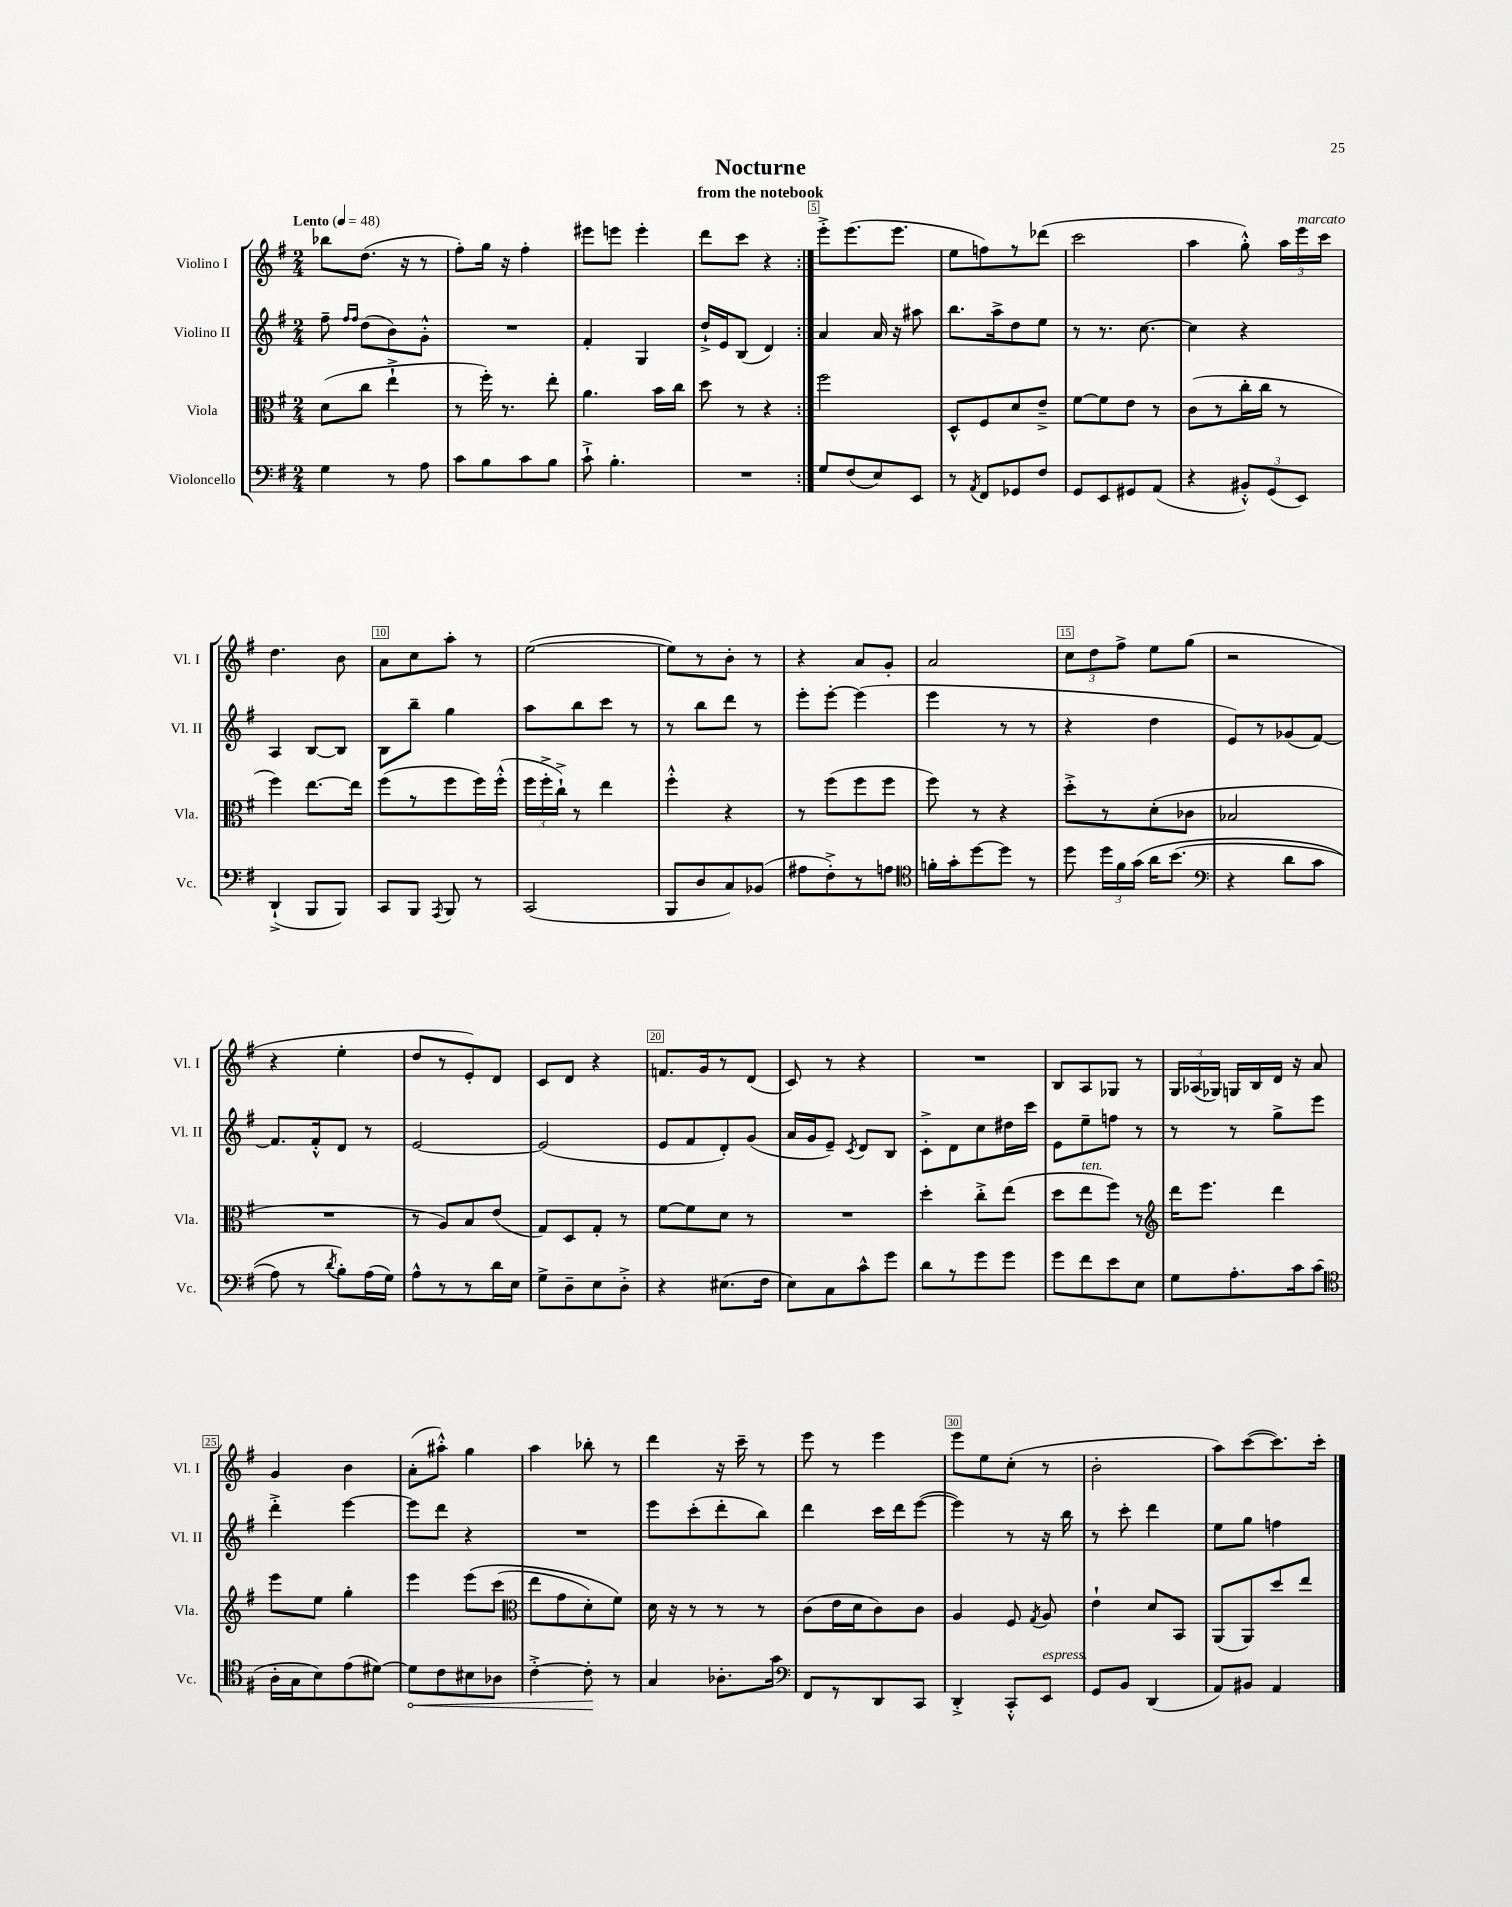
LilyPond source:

\header { title = "Nocturne" subtitle = "from the notebook" }
<<
\new StaffGroup <<
\new Staff = "s0" \with { instrumentName = "Violino I" shortInstrumentName = "Vl. I" } {
    \clef treble \key g \major \numericTimeSignature \time 2/4 \tempo "Lento" 4 = 48
    \autoBeamOff \repeat volta 2 { bes''8[ d''8.]( r16 r8 |
    fis''8[-.) g''16] r16 fis''4-. |
    eis'''8[ e'''8] e'''4-. |
    d'''8[ c'''8] r4 | }
    e'''8[-.-> e'''8.( e'''8.] |
    e''8[ f''8) r8 des'''8]( |
    c'''2 |
    a''4 g''8-.-^) \tuplet 3/2 { a''16[ e'''16^\markup { \italic "marcato" } c'''16] } |
    d''4. b'8 |
    a'8[ c''8 a''8]-. r8 |
    e''2~( |
    e''8[) r8 b'8]-. r8 |
    r4 a'8[ g'8]-. |
    a'2 |
    \tuplet 3/2 { c''8[ d''8 fis''8]-> } e''8[ g''8]( |
    r2 |
    r4 e''4-. |
    d''8[ r8 e'8-.) d'8] |
    c'8[ d'8] r4 |
    f'8.[ g'16 r8 d'8]( |
    c'8) r8 r4 |
    R2 |
    b8[ a8 ges8] r8 |
    \tuplet 3/2 { g16[ aes16( ges16]) } g16[ b16 d'16] r16 a'8 |
    g'4 b'4 |
    a'8[-.( ais''8]-.-^) g''4 |
    a''4 bes''8-. r8 |
    d'''4 r16 c'''16-- r8 |
    e'''8 r8 e'''4 |
    e'''8[ e''8 c''8]-.( r8 |
    b'2-. |
    a''8[) c'''8~( c'''8.) c'''16]-. \bar "|." |
}
\new Staff = "s1" \with { instrumentName = "Violino II" shortInstrumentName = "Vl. II" } {
    \clef treble \key g \major \numericTimeSignature \time 2/4
    \autoBeamOff \repeat volta 2 { fis''8-- \grace { fis''16[ fis''16] } d''8[( b'8) g'8]-.-^ |
    R2 |
    fis'4-. g4 |
    d''16[-!-> e'16 b8]( d'4) | }
    a'4 a'16 r16 ais''8 |
    b''8.[ a''16-> d''8 e''8] |
    r8 r8. c''8.~ |
    c''4 r4 |
    a4 b8[~ b8] |
    b8[ b''8]-- g''4 |
    a''8[ b''8 c'''8] r8 |
    r8 b''8[ d'''8] r8 |
    e'''8[-. e'''8]~-. e'''4( |
    e'''4 r8 r8 |
    r4 d''4 |
    e'8[) r8 ges'8( fis'8]~) |
    fis'8.[ fis'16-.-^ d'8] r8 |
    e'2~ |
    e'2( |
    e'8[ fis'8 d'8-.) g'8]( |
    a'16[ g'16 e'8]--) \acciaccatura { c'8 } d'8[ b8] |
    c'8[-.-> d'8 c''8 dis''16 c'''16] |
    e'8[ e''8-- f''8] r8 |
    r8 r8 g''8[-> e'''8] |
    d'''4-.-> e'''4~ |
    e'''8[ d'''8] r4 |
    R2 |
    e'''8[ c'''8-.( d'''8-. b''8]) |
    d'''4 c'''16[ d'''16 e'''8]~( |
    e'''4) r8 r16 b''16 |
    r8 c'''8-. d'''4 |
    e''8[ g''8] f''4 \bar "|." |
}
\new Staff = "s2" \with { instrumentName = "Viola" shortInstrumentName = "Vla." } {
    \clef alto \key g \major \numericTimeSignature \time 2/4
    \autoBeamOff \repeat volta 2 { d'8[( c''8] e''4-!-> |
    r8 fis''16-.) r8. e''8-. |
    a'4. b'16[ c''16] |
    d''8 r8 r4 | }
    fis''2 |
    d8[-^ fis8 d'8 e'8]---> |
    fis'8[~ fis'8 e'8] r8 |
    c'8[( r8 c''16-. c''16] r8 |
    fis''4) e''8.[~ e''16] |
    fis''8[( r8 fis''8 fis''16) fis''16]-.-^( |
    \tuplet 3/2 { fis''16[ fis''16-.-> c''16]-!->) } r8 e''4 |
    fis''4-.-^ r4 |
    r8 fis''8[( fis''8 fis''8] |
    fis''8) r8 r4 |
    d''8[-.-> r8 d'8-.( ces'8] |
    bes2 |
    R2 |
    r8 a8[) b8 e'8]( |
    g8[) d8 g8]-. r8 |
    fis'8[~ fis'8 d'8] r8 |
    R2 |
    d''4-. c''8[-.-> e''8]( |
    d''8[ e''8^\markup { \italic "ten." } fis''8]) r8 |
    \clef treble d'''16[ e'''8.] d'''4 |
    e'''8[ e''8] g''4-. |
    e'''4 e'''8[\( c'''8]( |
    \clef alto e''8[ g'8 d'8-.) fis'8]\) |
    d'16 r16 r8 r8 r8 |
    c'8[( e'16 d'16 c'8) c'8] |
    a4 fis8 \acciaccatura { g8 } a8 |
    e'4-! d'8[ b,8] |
    a,8[( a,8) d''8 e''8] \bar "|." |
}
\new Staff = "s3" \with { instrumentName = "Violoncello" shortInstrumentName = "Vc." } {
    \clef bass \key g \major \numericTimeSignature \time 2/4
    \autoBeamOff \repeat volta 2 { g4 r8 a8 |
    c'8[ b8 c'8 b8] |
    c'8-!-> b4.-. |
    R2 | }
    g8[ fis8( e8) e,8] |
    r8 \acciaccatura { a,8 } fis,8[ ges,8 fis8] |
    g,8[ e,8 gis,8 a,8]( |
    r4 \tuplet 3/2 { bis,8[-.-^) g,8( e,8]) } |
    d,4-!->( b,,8[ b,,8]) |
    c,8[ b,,8] \acciaccatura { a,,8 } b,,8 r8 |
    c,2( |
    b,,8[ d8 c8) bes,8]( |
    ais8[ fis8-.->) r8 a8] |
    \clef tenor f'16[-. g'16-. d''8~ d''8] r8 |
    d''8 \tuplet 3/2 { d''16[ fis'16 g'16]\( } a'16[ b'8.]( |
    \clef bass r4 d'8[ c'8] |
    a8) r8 \acciaccatura { d'8 } b8[-.\) a16( g16]) |
    a8[-^ r8 r8 d'16 e16] |
    g8[-> d8-- e8 d8]-.-> |
    r4 eis8.[( fis16] |
    e8[) c8 c'8-^ g'8] |
    d'8[ r8 g'8 g'8] |
    g'8[ fis'8 e'8 e8] |
    g8[ a8.-. c'16 c'8]( |
    \clef tenor a16[-. g16 b8) e'8( dis'8]~) |
    \once \override Hairpin.circled-tip = ##t dis'8[\< c'8 bis8 aes8] |
    c'4~-.-> c'8-.\! r8 |
    g4 aes8.[-. g'16] |
    \clef bass fis,8[ r8 d,8 c,8] |
    d,4-.-> c,8[-.-^ e,8]^\markup { \italic "espress." } |
    g,8[ b,8] d,4( |
    a,8[) bis,8] a,4 \bar "|." |
}
>>
>>
\layout { \context { \Score \override BarNumber.break-visibility = ##(#f #t #t) barNumberVisibility = #(every-nth-bar-number-visible 5) \override BarNumber.stencil = #(make-stencil-boxer 0.1 0.3 ly:text-interface::print) } }
